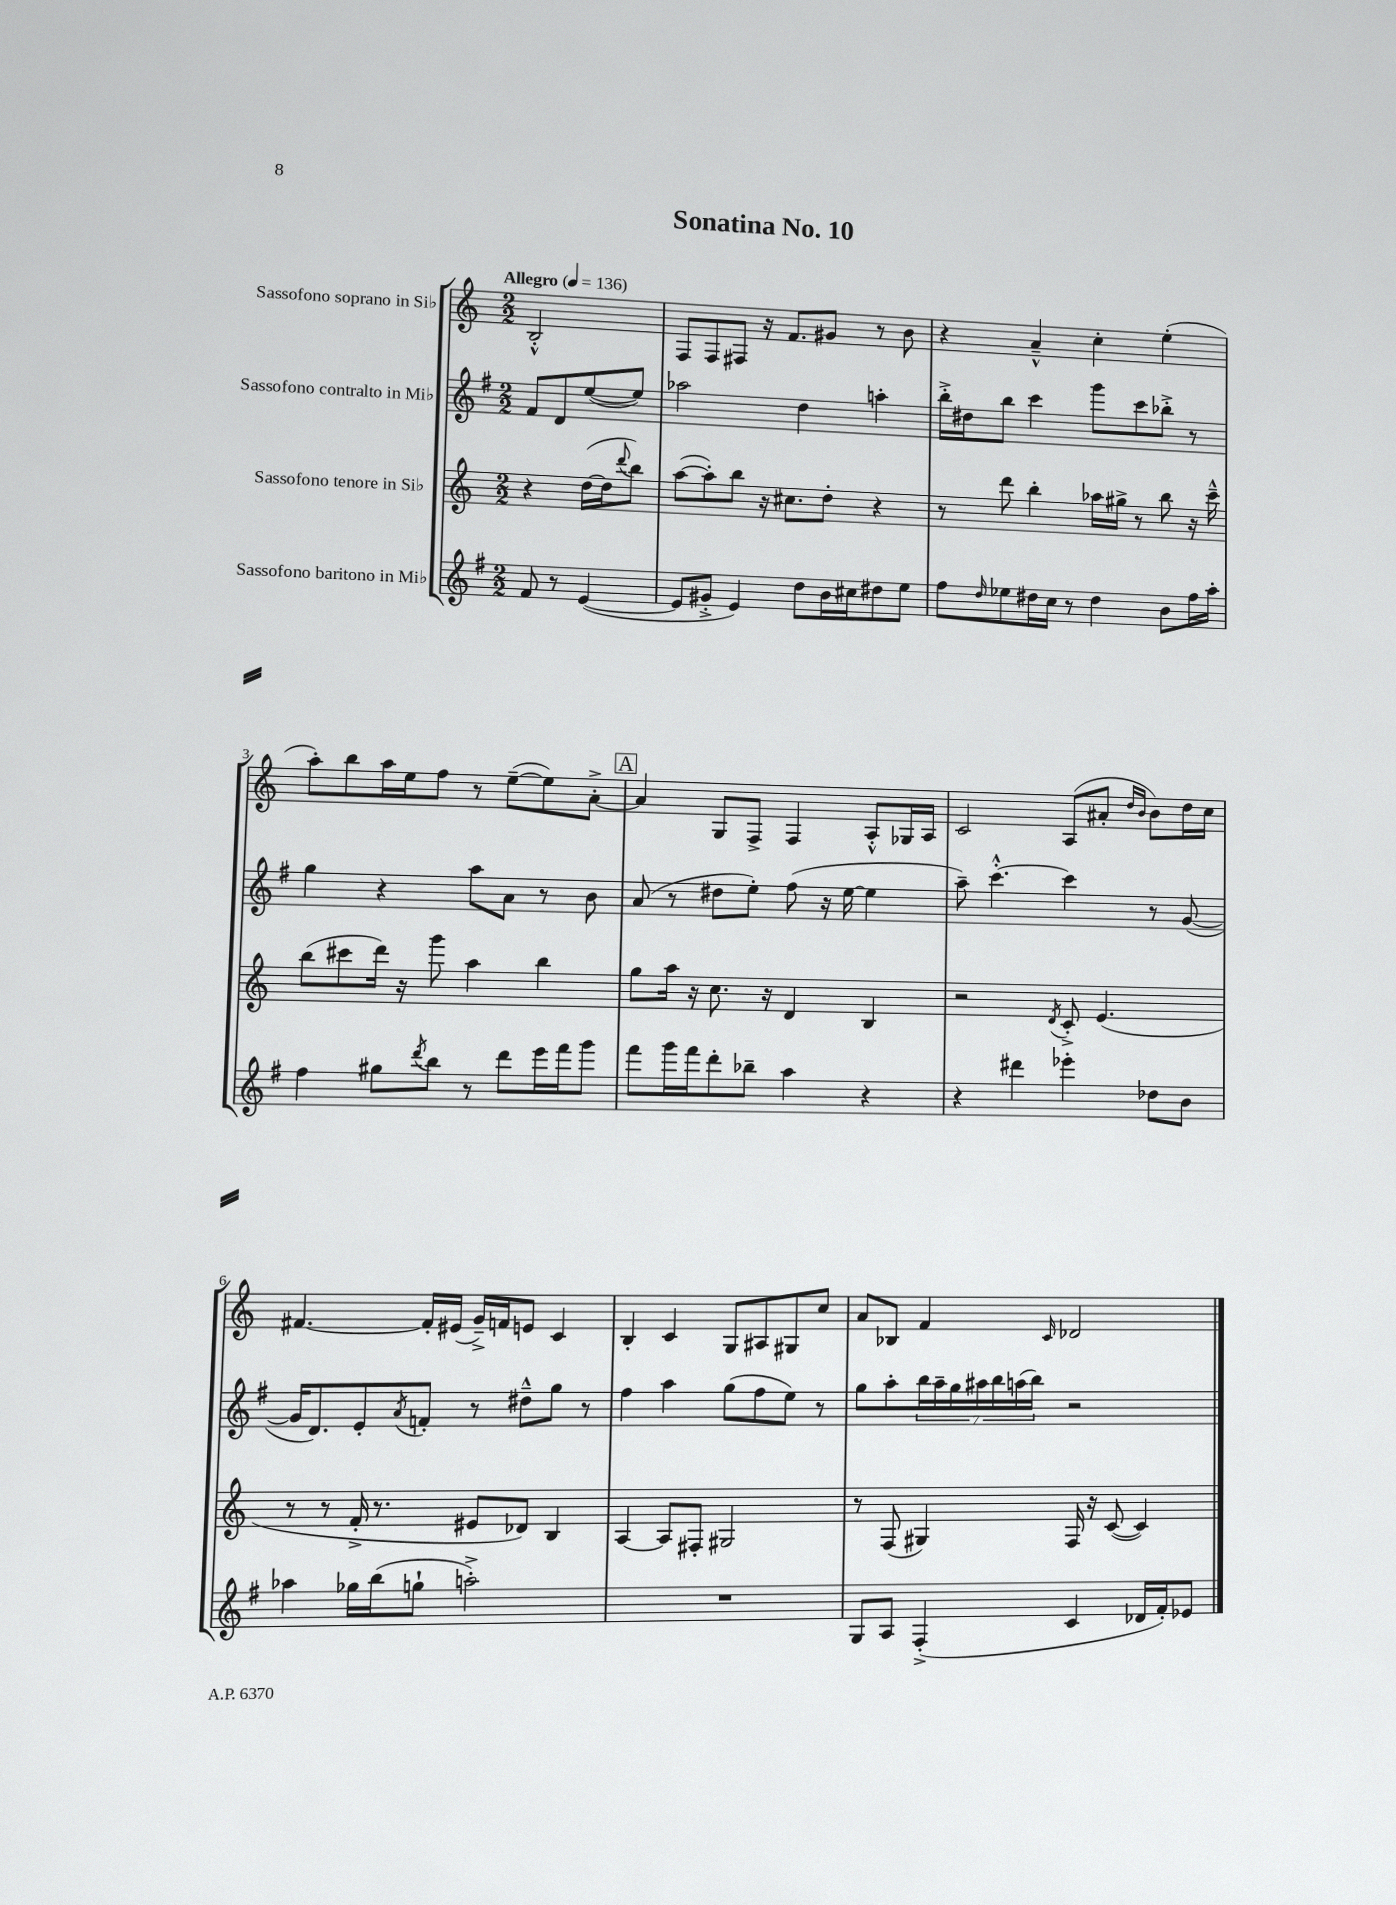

**kern	**kern	**kern	**kern
*part4	*part3	*part2	*part1
*staff4	*staff3	*staff2	*staff1
*I"Sassofono baritono in Mi♭	*I"Sassofono tenore in Si♭	*I"Sassofono contralto in Mi♭	*I"Sassofono soprano in Si♭
*clefG2	*clefG2	*clefG2	*clefG2
*k[f#]	*k[]	*k[f#]	*k[]
*M2/2	*M2/2	*M2/2	*M2/2
*MM136	*MM136	*MM136	*MM136
=	=	=	=
!	!	!	!LO:TX:a:B:t=Allegro
8f#/	4r	8f#/L	2B'^^/
8r	.	8d/	.
([4e/	([16dd\LL	([8ee/	.
.	16dd\J]	.	.
.	8qqddd/	.	.
.	8bb\J)	8ee/J])	.
=1	=1	=1	=1
8e/L]	([8aa\L	2aa-X\	8F/L
8g#X'^/J	8aa'\])	.	8F/
4e/)	8bb\J	.	8F#X/J
.	16r	.	16r
.	8.cc#X\L	.	8.f/L
8dd\L	.	4dd\	.
16b\L	8dd'\J	.	8g#X/J
16cc#X\J	.	.	.
8dd#X\	4r	4aan'\	8r
8ee\J	.	.	8b\
=2	=2	=2	=2
8ff#\L	8r	16bb'^\LL	4r
.	.	16dd#X\J	.
16qqdd/	.	.	.
8ee-X\	8ddd\	8bb\J	.
16dd#X\L	4bb'\	4ccc\	4a~^^/
16cc\JJ	.	.	.
8r	.	.	.
4dd#\	16aa-X\LL	8ggg\L	4cc'\
.	16gg#X^\JJ	.	.
.	8r	8ccc\	.
8b\L	8bb\	8bb-X'^\J	(4ee'\
16ff#\L	16r	8r	.
16aa'\JJ	16ccc~^^\	.	.
!!LO:LB:g=z
=3	=3	=3	=3
4ff#\	(8bb\L	4gg\	8aa'\L)
.	8ccc#X\	.	8bb\
8gg#X\L	16ddd\Jk)	4r	16aa\L
.	16r	.	16ee\J
8qddd/	.	.	.
8bb\J	8ggg\	.	8ff\J
8r	4aa\	8aa\L	8r
8ddd\L	.	8a\J	([8ee~\L
16eee\L	4bb\	8r	8ee\])
16fff#\J	.	.	.
8ggg\J	.	8b\	[8a'^\J
!!LO:REH:place=s1:t=A
=4	=4	=4	=4
8fff#\L	8gg\L	(8a/	4a/]
16ggg\L	16aa\Jk	8r	.
16fff#\J	16r	.	.
8ddd'\	8.cc\	8dd#X\L	8G/L
8bb-X~\J	.	8ee'\J)	8F^/J
.	16r	.	.
4aa\	4d/	(8ff#\	4F/
.	.	16r	.
.	.	[16ee\	.
4r	4B/	4ee\]	8A'^^/L
.	.	.	16G-X/L
.	.	.	16A/JJ
=5	=5	=5	=5
4r	2r	8aa~\)	2c/
.	.	[4.ccc'^^\	.
4ddd#X\	.	.	.
.	8qd/	.	.
4eee-X'\	8c'^/	4ccc\]	(8A/L
.	(4.e/	.	8a#X'/J
.	.	.	16qqdd/LL
.	.	.	16qqb/JJ
8dd-X\L	.	8r	8b\L)
8b\J	.	([8g/	16dd\L
.	.	.	16cc\JJ
!!LO:LB:g=z
=6	=6	=6	=6
4aa-X\	8r	16g/KL]	[4.f#X/
.	.	8.d/)	.
.	8r	.	.
16gg-X\LL	16f'^/	8e'/	.
(16bb\J	8.r	.	.
.	.	8qa/	.
8ggn`\J	.	8fn'/J	16f#'/LL]
.	.	.	(16e#X/JJ
2aan'^\)	8e#X/L	8r	16g~^/LL)
.	.	.	16fn/J
.	8d-X/J)	8dd#X~^^\L	8en/J
.	4B/	8gg\J	4c/
.	.	8r	.
=7	=7	=7	=7
1r	[4A/	4ff#\	4B'/
.	8A/L]	4aa\	4c/
.	8F#X'/J	.	.
.	2G#X/	(8gg\L	8G/L
.	.	8ff#\	8A#X/
.	.	8ee\J)	8G#X/
.	.	8r	8cc/J
=8	=8	=8	=8
8G/L	8r	8gg\L	8a/L
8A/J	(8F/	8aa'\	8B-X/J
(4F#'^/	4G#X/)	28bb\L	4f/
.	.	28aa~\	.
.	.	28gg\	.
.	.	28aa#X\	.
.	.	28bb\	.
.	.	(28aan\	.
.	.	28bb\JJ)	.
.	.	.	16qqc/
4c/	16F/	2r	2d-X/
.	16r	.	.
.	([8c/	.	.
16d-X/LL	4c/])	.	.
16f#'/J)	.	.	.
8e-X/J	.	.	.
==	==	==	==
*-	*-	*-	*-
